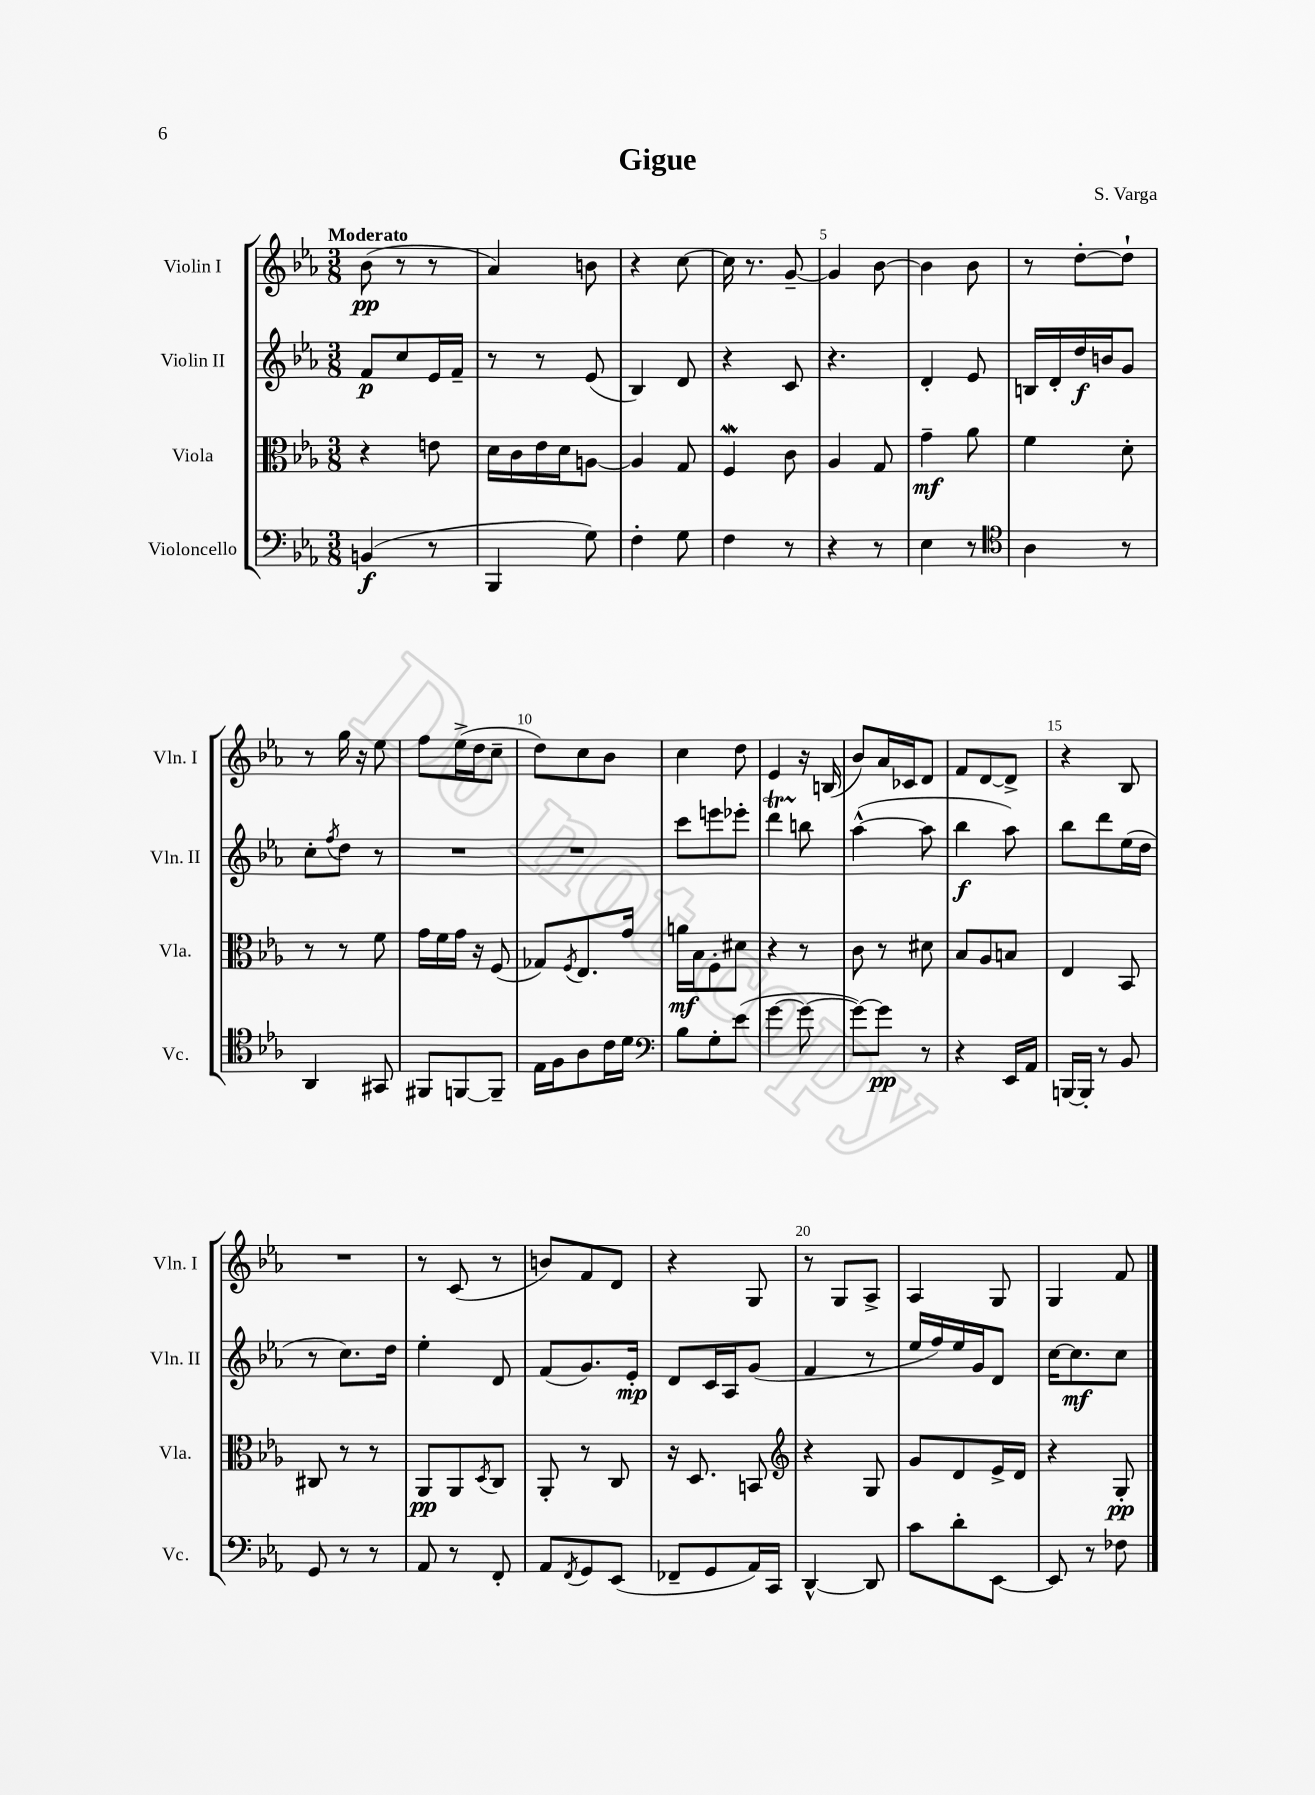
\header { title = "Gigue" composer = "S. Varga" }
<<
\new StaffGroup <<
\new Staff = "s0" \with { instrumentName = "Violin I" shortInstrumentName = "Vln. I" } {
    \clef treble \key ees \major \numericTimeSignature \time 3/8 \tempo "Moderato"
    bes'8\pp( r8 r8 |
    aes'4) b'8 |
    r4 c''8~ |
    c''16 r8. g'8~-- |
    g'4 bes'8~ |
    bes'4 bes'8 |
    r8 d''8~-. d''8-! |
    r8 g''16 r16 ees''8 |
    f''8 ees''16->( d''16 c''8-- |
    d''8) c''8 bes'8 |
    c''4 d''8 |
    ees'4 r16 b16( |
    bes'8) aes'16 ces'16 d'8 |
    f'8 d'8~ d'8-> |
    r4 bes8 |
    R4. |
    r8 c'8( r8 |
    b'8) f'8 d'8 |
    r4 g8 |
    r8 g8 aes8-> |
    aes4 g8 |
    g4 f'8 \bar "|." |
}
\new Staff = "s1" \with { instrumentName = "Violin II" shortInstrumentName = "Vln. II" } {
    \clef treble \key ees \major \numericTimeSignature \time 3/8
    f'8\p c''8 ees'16 f'16-- |
    r8 r8 ees'8( |
    bes4) d'8 |
    r4 c'8 |
    r4. |
    d'4-. ees'8 |
    b16 d'16-. d''16\f b'16 g'8 |
    c''8-. \acciaccatura { f''8 } d''8 r8 |
    R4. |
    R4. |
    c'''8 e'''8 ees'''8-. |
    d'''4\startTrillSpan b''8\stopTrillSpan |
    aes''4~-^( aes''8 |
    bes''4\f aes''8) |
    bes''8 d'''8 ees''16( d''16 |
    r8 c''8.) d''16 |
    ees''4-. d'8 |
    f'8( g'8.) ees'16-.\mp |
    d'8 c'16 aes16 g'8( |
    f'4 r8 |
    ees''16 f''16) ees''16 g'16 d'8 |
    c''16~ c''8.\mf c''8 \bar "|." |
}
\new Staff = "s2" \with { instrumentName = "Viola" shortInstrumentName = "Vla." } {
    \clef alto \key ees \major \numericTimeSignature \time 3/8
    r4 e'8 |
    d'16 c'16 ees'16 d'16 a8~ |
    a4 g8 |
    f4\mordent c'8 |
    aes4 g8 |
    g'4--\mf aes'8 |
    f'4 d'8-. |
    r8 r8 f'8 |
    g'16 f'16 g'16 r16 f8( |
    ges8) \acciaccatura { f8 } ees8. g'16 |
    a'16\mf bes16 f8-. dis'8 |
    r4 r8 |
    c'8 r8 dis'8 |
    bes8 aes8 b8 |
    ees4 bes,8 |
    cis8 r8 r8 |
    aes,8\pp aes,8 \acciaccatura { d8 } c8 |
    aes,8-. r8 c8 |
    r16 d8. b,8 |
    \clef treble r4 g8 |
    g'8 d'8 ees'16-> d'16 |
    r4 g8-.\pp \bar "|." |
}
\new Staff = "s3" \with { instrumentName = "Violoncello" shortInstrumentName = "Vc." } {
    \clef bass \key ees \major \numericTimeSignature \time 3/8
    b,4\f( r8 |
    bes,,4 g8) |
    f4-. g8 |
    f4 r8 |
    r4 r8 |
    ees4 r8 |
    \clef tenor aes4 r8 |
    aes,4 gis,8 |
    fis,8 f,8~ f,8-- |
    ees16 f16 aes8 c'16 d'16 |
    \clef bass bes8 g8-. ees'8( |
    g'4~ g'8~ |
    g'8~) g'8\pp r8 |
    r4 ees,16 aes,16 |
    b,,16~ b,,16-. r8 bes,8 |
    g,8 r8 r8 |
    aes,8 r8 f,8-. |
    aes,8 \acciaccatura { f,8 } g,8 ees,8( |
    fes,8-- g,8 aes,16) c,16 |
    d,4~-^ d,8 |
    c'8 d'8-. ees,8~ |
    ees,8 r8 fes8 \bar "|." |
}
>>
>>
\layout { \context { \Score \override BarNumber.break-visibility = ##(#f #t #t) barNumberVisibility = #(every-nth-bar-number-visible 5) } }
